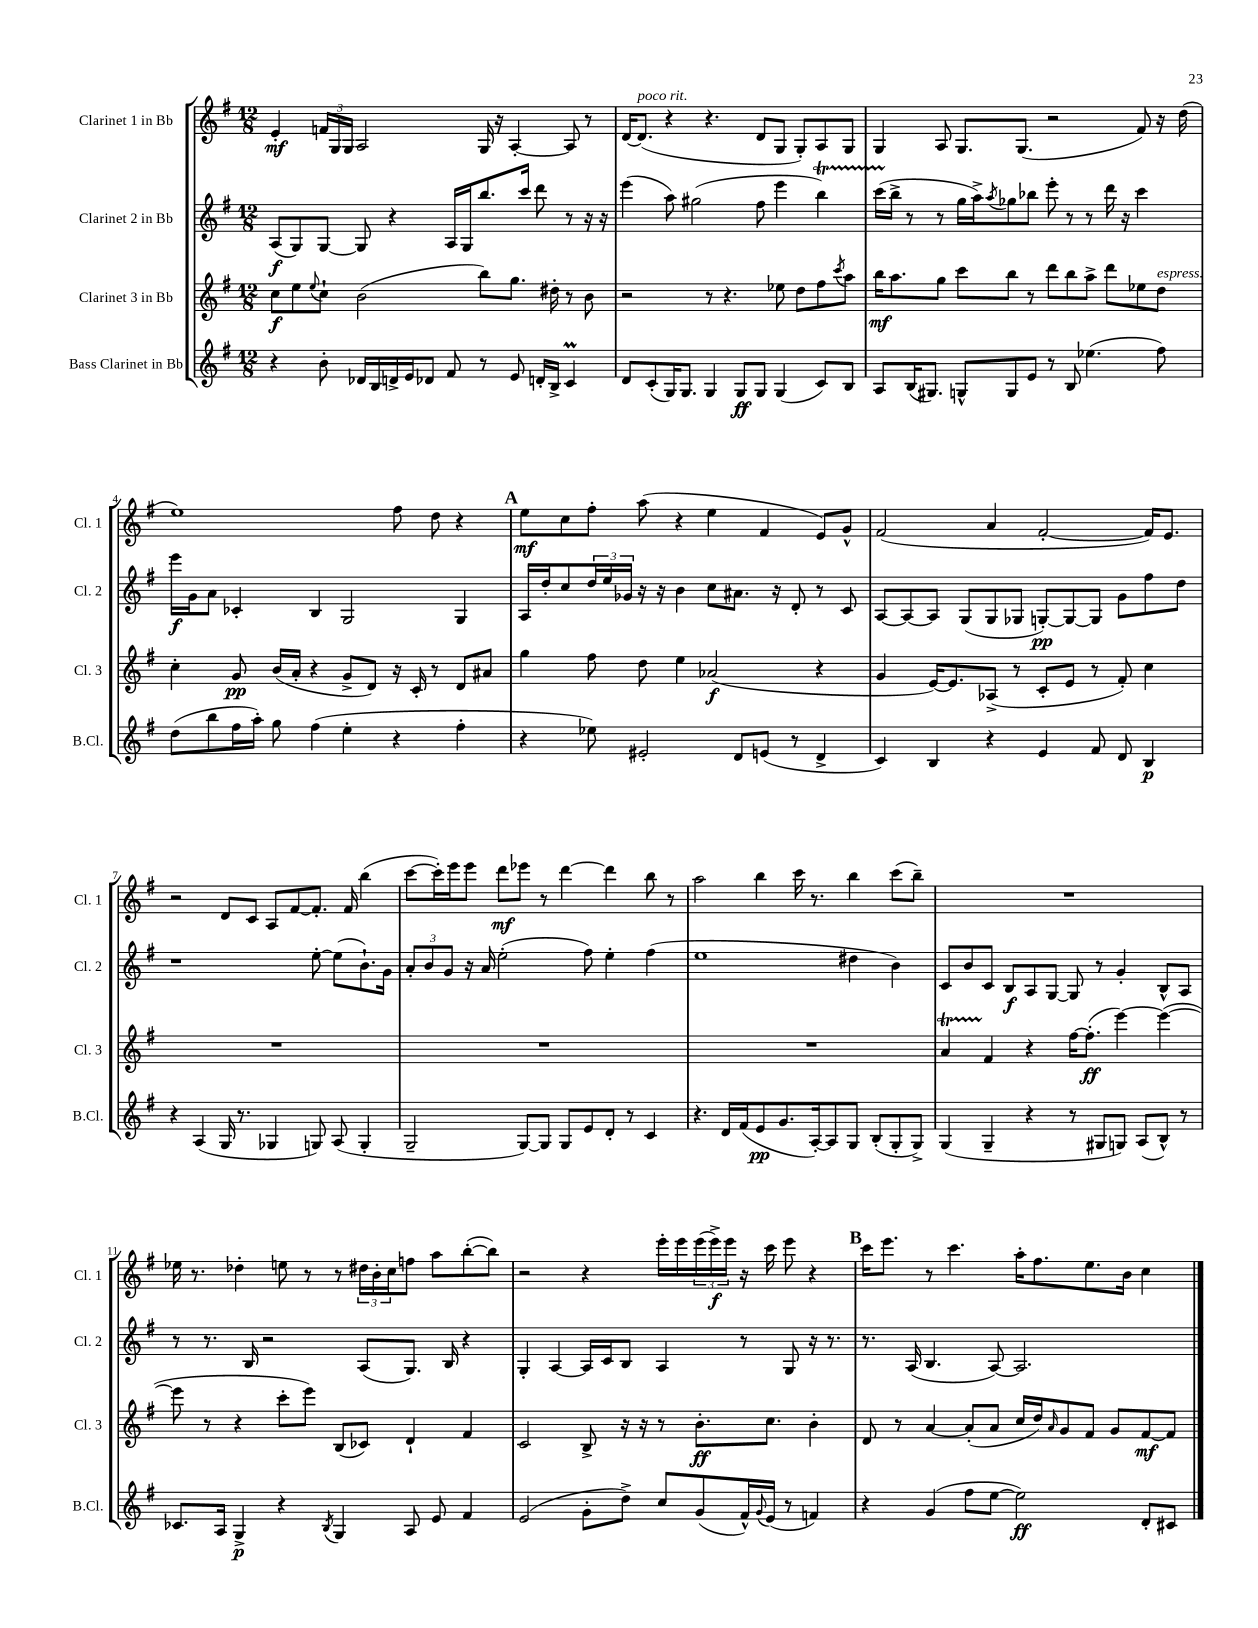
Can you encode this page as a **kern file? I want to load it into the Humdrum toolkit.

**kern	**dynam	**kern	**dynam	**kern	**dynam	**kern	**dynam
*part4	*part4	*part3	*part3	*part2	*part2	*part1	*part1
*staff4	*staff4	*staff3	*staff3	*staff2	*staff2	*staff1	*staff1
*I"Bass Clarinet in Bb	*	*I"Clarinet 3 in Bb	*	*I"Clarinet 2 in Bb	*	*I"Clarinet 1 in Bb	*
*I'B.Cl.	*	*I'Cl. 3	*	*I'Cl. 2	*	*I'Cl. 1	*
*clefG2	*	*clefG2	*	*clefG2	*	*clefG2	*
*k[f#]	*	*k[f#]	*	*k[f#]	*	*k[f#]	*
*M12/8	*	*M12/8	*	*M12/8	*	*M12/8	*
=1	=1	=1	=1	=1	=1	=1	=1
4r	.	8cc\L	f	(8A/L	f	4e'/	mf
.	.	8ee\	.	8G/)	.	.	.
.	.	8qqee/	.	.	.	.	.
8b'\	.	8cc`\J	.	[8G/J	.	24fn/LL	.
.	.	.	.	.	.	24G/	.
.	.	.	.	.	.	24G/JJ	.
16d-X/LL	.	(2b\	.	8G/]	.	2A/	.
16B/	.	.	.	.	.	.	.
16dn^/	.	.	.	4r	.	.	.
16e/J	.	.	.	.	.	.	.
8d-X/J	.	.	.	.	.	.	.
8f#/	.	.	.	16A/LL	.	.	.
.	.	.	.	16G/J	.	.	.
8r	.	8bb\L)	.	8.bb/	.	16G/	.
.	.	.	.	.	.	16r	.
8e/	.	8.gg\J	.	.	.	[4A'/	.
.	.	.	.	16ccc/Jk	.	.	.
16dn'/LL	.	.	.	8ddd\	.	.	.
16B^/JJ	.	16dd#X'\	.	.	.	.	.
4cM/	.	8r	.	8r	.	8A/]	.
.	.	8b\	.	16r	.	8r	.
.	.	.	.	16r	.	.	.
=2	=2	=2	=2	=2	=2	=2	=2
8d/L	.	2r	.	(4eee\	.	[16d/KL	.
!	!	!	!	!	!	!LO:TX:a:i:t=poco rit.	!
.	.	.	.	.	.	(8.d/J]	.
(8c'/	.	.	.	.	.	.	.
16G/K)	.	.	.	8aa\)	.	4r	.
8.G/J	.	.	.	.	.	.	.
.	.	.	.	(2gg#X\	.	.	.
4G/	.	8r	.	.	.	4.r	.
.	.	4.r	.	.	.	.	.
8G/L	ff	.	.	.	.	.	.
8G/J	.	.	.	8ff#\	.	8d/L	.
(4G/	.	8ee-X\	.	4eee\	.	8G/J	.
.	.	8dd\L	.	.	.	8G'/L)	.
8c/L)	.	8ff#\	.	4bbt\)	.	8A/	.
.	.	8qccc/	.	.	.	.	.
8B/J	.	8aa\J	.	.	.	8G/J	.
=3	=3	=3	=3	=3	=3	=3	=3
8A/L	.	16bb\KL	mf	(16cccTTT\LL	.	4G/	.
.	.	8.aa\	.	16bb^\JJ	.	.	.
(16B/K	.	.	.	8r	.	.	.
8.G#X/J)	.	.	.	.	.	.	.
.	.	8gg\J	.	8r	.	8A/	.
8Gn^^/L	.	8ccc\L	.	16gg\LL	.	8.G/L	.
.	.	.	.	16aa^\J)	.	.	.
.	.	.	.	8qaa/	.	.	.
8G/	.	8bb\J	.	8gg-X\	.	.	.
.	.	.	.	.	.	(8.G/J	.
8e/J	.	8r	.	8bb-X\J	.	.	.
8r	.	8ddd\L	.	8eee'\	.	2r	.
8B/	.	8bb\	.	8r	.	.	.
(4.ee-X\	.	8aa^\J	.	8r	.	.	.
.	.	8ddd\L	.	16ddd\	.	.	.
.	.	.	.	16r	.	.	.
.	.	8ee-X\	.	4ccc\	.	8f#/)	.
!	!	!LO:TX:a:i:t=espress.	!	!	!	!	!
8ff#\)	.	8dd\J	.	.	.	16r	.
.	.	.	.	.	.	(16dd\	.
!!LO:LB:g=z
=4	=4	=4	=4	=4	=4	=4	=4
(8dd\L	.	4cc'\	.	16eee\LL	f	1ee)	.
.	.	.	.	16g\J	.	.	.
8bb\	.	.	.	8a\J	.	.	.
16ff#\L	.	8g/	pp	4c-X'/	.	.	.
16aa'\JJ)	.	.	.	.	.	.	.
8gg\	.	(16b/LL	.	.	.	.	.
.	.	16a'/JJ	.	.	.	.	.
(4ff#\	.	4r	.	4B/	.	.	.
4ee'\	.	8g^/L	.	2G/	.	.	.
.	.	8d/J)	.	.	.	.	.
4r	.	16r	.	.	.	8ff#\	.
.	.	16c'/	.	.	.	.	.
.	.	8r	.	.	.	8dd\	.
4ff#'\	.	8d/L	.	4G/	.	4r	.
.	.	8a#X/J	.	.	.	.	.
!!LO:REH:place=s1:t=A
=5	=5	=5	=5	=5	=5	=5	=5
4r	.	4gg\	.	16A/LL	.	8ee\L	mf
.	.	.	.	16dd'/J	.	.	.
.	.	.	.	8cc/	.	8cc\	.
8ee-X\)	.	8ff#\	.	24dd/L	.	8ff#'\J	.
.	.	.	.	24ee/	.	.	.
.	.	.	.	24g-X/JJ	.	.	.
2e#X'/	.	8dd\	.	16r	.	(8aa\	.
.	.	.	.	16r	.	.	.
.	.	4ee\	.	4b\	.	4r	.
.	.	(2a-X/	f	8cc\L	.	4ee\	.
8d/L	.	.	.	8.a#X\J	.	.	.
(8en/J	.	.	.	.	.	4f#/	.
.	.	.	.	16r	.	.	.
8r	.	.	.	8d'/	.	.	.
4d^/	.	4r	.	8r	.	8e/L)	.
.	.	.	.	8c/	.	8g^^/J	.
=6	=6	=6	=6	=6	=6	=6	=6
4c/)	.	4g/	.	[8A/L	.	(2f#/	.
.	.	.	.	8A/_	.	.	.
4B/	.	[16e/KL)	.	8A/J]	.	.	.
.	.	8.e/]	.	.	.	.	.
.	.	.	.	(8G/L	.	.	.
4r	.	(8A-X^/J	.	8G/	.	4a/	.
.	.	8r	.	8G-X/J	.	.	.
4e/	.	8c'/L	.	[8Gn'/L)	pp	[2f#'/	.
.	.	8e/J	.	8G/_	.	.	.
8f#/	.	8r	.	8G/J]	.	.	.
8d/	.	8f#'/)	.	8g\L	.	.	.
4B/	p	4cc\	.	8ff#\	.	16f#/KL])	.
.	.	.	.	.	.	8.e/J	.
.	.	.	.	8dd\J	.	.	.
!!LO:LB:g=z
=7	=7	=7	=7	=7	=7	=7	=7
4r	.	1.r	.	1r	.	2r	.
(4A/	.	.	.	.	.	.	.
16G/	.	.	.	.	.	8d/L	.
8.r	.	.	.	.	.	.	.
.	.	.	.	.	.	8c/J	.
4G-X/	.	.	.	.	.	8A/L	.
.	.	.	.	.	.	[8f#/	.
8Gn/)	.	.	.	[8ee'\	.	8.f#'/J]	.
(8A/	.	.	.	(8ee\L]	.	.	.
.	.	.	.	.	.	16f#/	.
4G'/	.	.	.	8.b`\)	.	(4bb\	.
.	.	.	.	16g\Jk	.	.	.
=8	=8	=8	=8	=8	=8	=8	=8
2G~/	.	1.r	.	12a'/L	.	[8ccc\L	.
.	.	.	.	12b/	.	.	.
.	.	.	.	.	.	16ccc'\L])	.
.	.	.	.	12g/J	.	.	.
.	.	.	.	.	.	16eee\J	.
.	.	.	.	16r	.	8eee\J	.
.	.	.	.	16a/	.	.	.
.	.	.	.	(2ee'\	.	8ddd\L	mf
[8G/L)	.	.	.	.	.	8eee-X\J	.
8G/J]	.	.	.	.	.	8r	.
8G/L	.	.	.	.	.	[4ddd\	.
8e/	.	.	.	8ff#\)	.	.	.
8d'/J	.	.	.	4ee'\	.	4ddd\]	.
8r	.	.	.	.	.	.	.
4c/	.	.	.	(4ff#\	.	8bb\	.
.	.	.	.	.	.	8r	.
=9	=9	=9	=9	=9	=9	=9	=9
4.r	.	1.r	.	1ee	.	2aa\	.
16d/LL	.	.	.	.	.	.	.
(16f#/J	.	.	.	.	.	.	.
8e/	pp	.	.	.	.	4bb\	.
8.g/	.	.	.	.	.	.	.
.	.	.	.	.	.	16ccc\	.
[16A'/k)	.	.	.	.	.	8.r	.
8A/]	.	.	.	.	.	.	.
8G/J	.	.	.	4dd#X\	.	4bb\	.
(8B'/L	.	.	.	.	.	.	.
8G'/	.	.	.	4b\)	.	(8ccc\L	.
8G^/J)	.	.	.	.	.	8bb~\J)	.
=10	=10	=10	=10	=10	=10	=10	=10
(4G/	.	4aT/	.	8c/L	.	1.r	.
.	.	.	.	8b/	.	.	.
4G~/	.	4f#/	.	8c/J	.	.	.
.	.	.	.	8B/L	f	.	.
4r	.	4r	.	8A/	.	.	.
.	.	.	.	[8G/J	.	.	.
8r	.	[16ff#\KL	.	8G/]	.	.	.
.	.	(8.ff#'\J]	ff	.	.	.	.
8G#X/L	.	.	.	8r	.	.	.
8Gn/J)	.	[4eee\)	.	4g'/	.	.	.
(8A/L	.	.	.	.	.	.	.
8B^^/J)	.	(4eee\_	.	8B^^/L	.	.	.
8r	.	.	.	8A/J	.	.	.
!!LO:LB:g=z
=11	=11	=11	=11	=11	=11	=11	=11
8.c-X/L	.	8eee\]	.	8r	.	16ee-X\	.
.	.	.	.	.	.	8.r	.
.	.	8r	.	8.r	.	.	.
16A/Jk	.	.	.	.	.	.	.
4G^/	p	4r	.	.	.	4dd-X'\	.
.	.	.	.	16B/	.	.	.
.	.	.	.	2r	.	.	.
4r	.	8ccc'\L	.	.	.	8een\	.
.	.	8eee\J)	.	.	.	8r	.
8qB/	.	.	.	.	.	.	.
4G/	.	(8B/L	.	.	.	8r	.
.	.	8c-X/J)	.	(8A/L	.	24dd#X\LL	.
.	.	.	.	.	.	24b'\	.
.	.	.	.	.	.	24cc\J	.
8A/	.	4d`/	.	8.G/J)	.	8ffn\J	.
8e/	.	.	.	.	.	8aa\L	.
.	.	.	.	16B/	.	.	.
4f#/	.	4f#/	.	4r	.	([8bb'\	.
.	.	.	.	.	.	8bb\J])	.
=12	=12	=12	=12	=12	=12	=12	=12
(2e/	.	2c/	.	4G'/	.	2r	.
.	.	.	.	[4A/	.	.	.
8g'\L	.	8B^/	.	16A/LL]	.	4r	.
.	.	.	.	16c/J	.	.	.
8dd^\J)	.	16r	.	8B/J	.	.	.
.	.	16r	.	.	.	.	.
8cc/L	.	8r	.	4A/	.	16eee'\LL	.
.	.	.	.	.	.	16eee\	.
(8g/	.	8.b'\L	ff	.	.	(24eee\	.
.	.	.	.	.	.	24eee^\)	f
.	.	.	.	.	.	24eee\JJ	.
16f#^^/L)	.	.	.	8r	.	16r	.
8qqg/	.	.	.	.	.	.	.
(16e/JJ	.	8.cc\J	.	.	.	16ccc\	.
8r	.	.	.	8G/	.	8eee\	.
4fn/)	.	4b'\	.	16r	.	4r	.
.	.	.	.	8.r	.	.	.
!!LO:REH:place=s1:t=B
=13	=13	=13	=13	=13	=13	=13	=13
4r	.	8d/	.	8.r	.	16ccc\KL	.
.	.	.	.	.	.	8.eee\J	.
.	.	8r	.	.	.	.	.
.	.	.	.	(16A/	.	.	.
(4g/	.	[4a/	.	4.B/	.	8r	.
.	.	.	.	.	.	4.ccc\	.
8ff#\L	.	(8a'/L]	.	.	.	.	.
[8ee\J	.	8a/J	.	[8A/)	.	.	.
2ee\])	ff	16cc/LL	.	2.A/]	.	16aa'\KL	.
.	.	16dd/J)	.	.	.	8.ff#\	.
.	.	16qqa/	.	.	.	.	.
.	.	8g/	.	.	.	.	.
.	.	8f#/J	.	.	.	8.ee\	.
.	.	8g/L	.	.	.	.	.
.	.	.	.	.	.	16b\Jk	.
8d'/L	.	[8f#/	mf	.	.	4cc\	.
8c#X/J	.	8f#/J]	.	.	.	.	.
==	==	==	==	==	==	==	==
*-	*-	*-	*-	*-	*-	*-	*-
